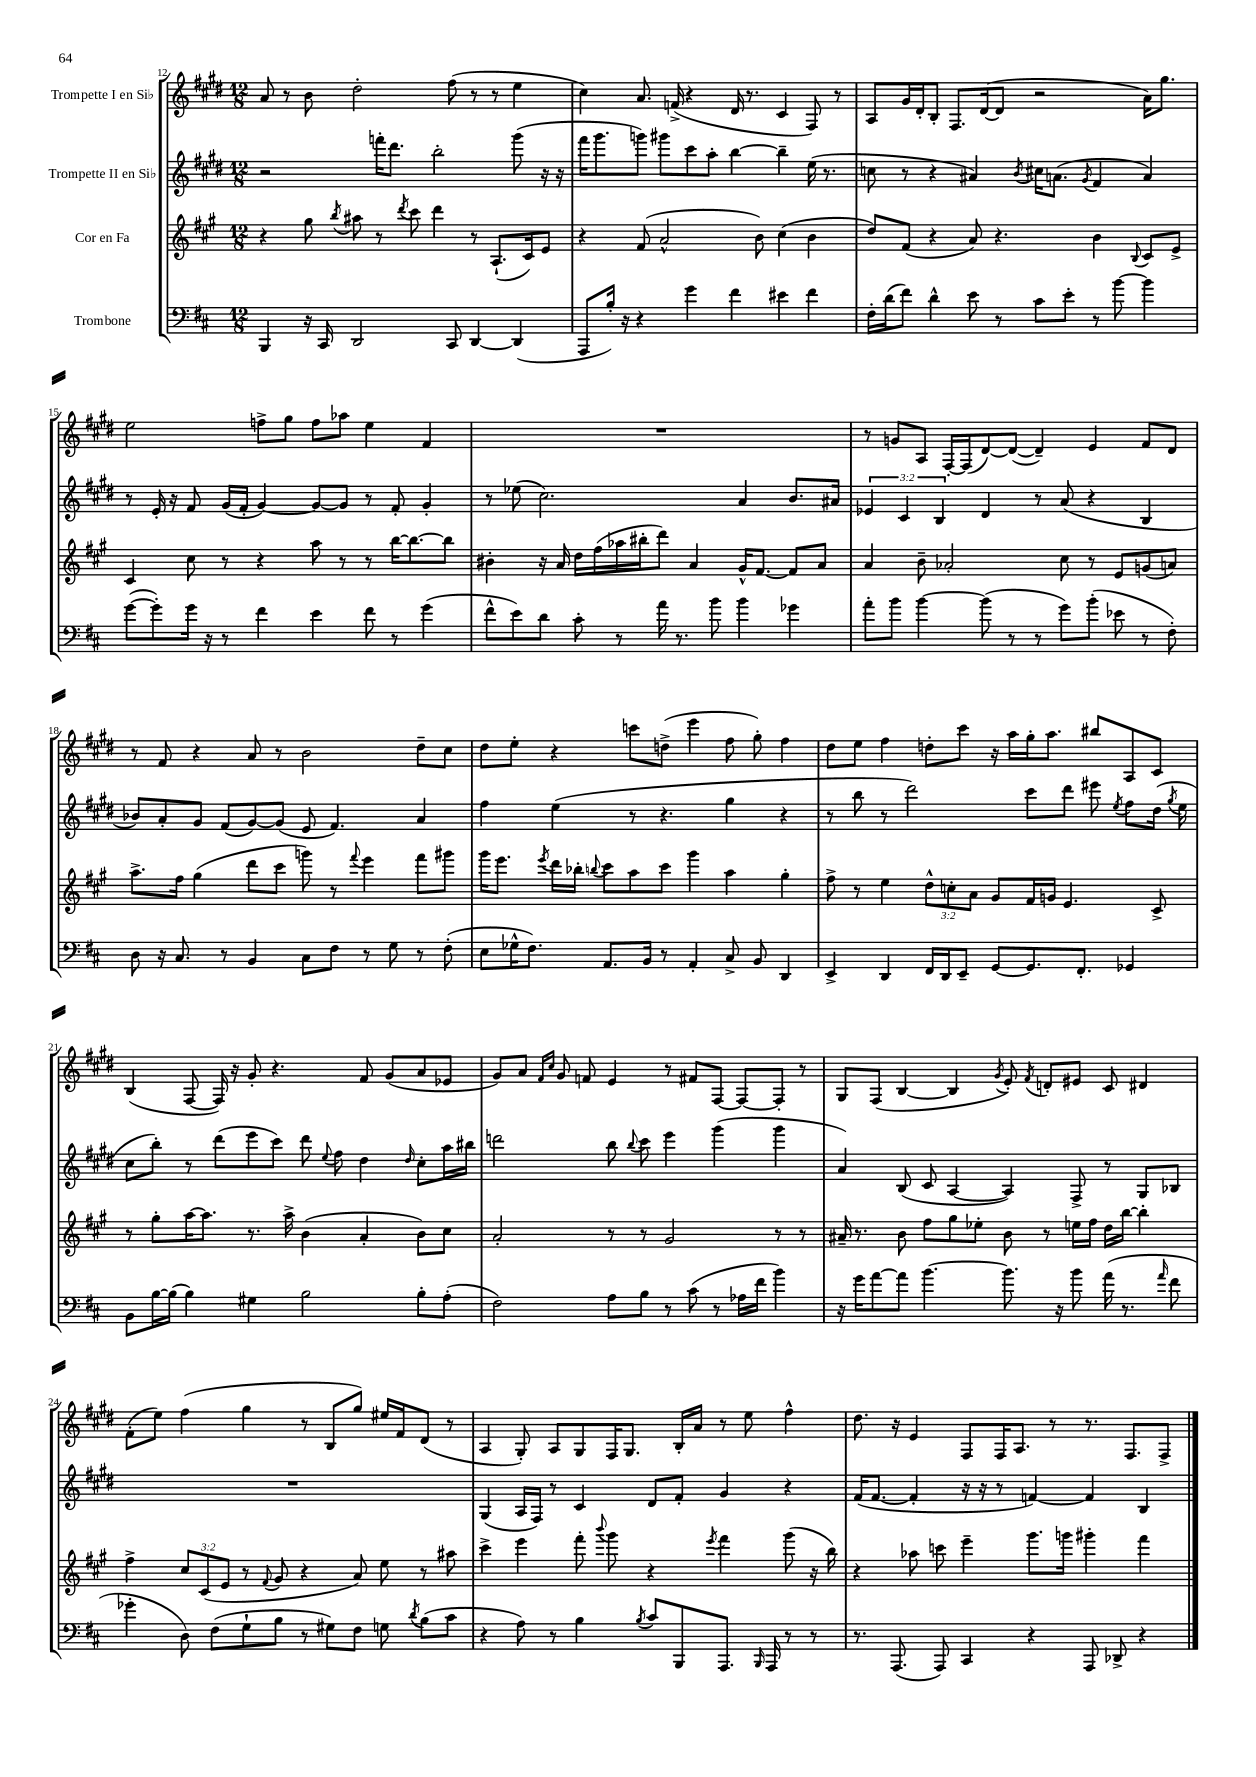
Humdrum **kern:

**kern	**kern	**kern	**kern
*part4	*part3	*part2	*part1
*staff4	*staff3	*staff2	*staff1
*I"Trombone	*I"Cor en Fa	*I"Trompette II en Si♭	*I"Trompette I en Si♭
*clefF4	*clefG2	*clefG2	*clefG2
*k[f#c#]	*k[f#c#g#]	*k[f#c#g#d#]	*k[f#c#g#d#]
*M12/8	*M12/8	*M12/8	*M12/8
=12	=12	=12	=12
4BBB/	4r	2r	8a/
.	.	.	8r
16r	8gg#\	.	8b\
16CC#/	.	.	.
.	8qbb/	.	.
2DD/	8aa#X\	.	2dd#'\
.	8r	16fffn'\KL	.
.	.	8.ddd#\J	.
.	8qddd/	.	.
.	8ccc#\	.	.
.	4ddd\	2bb'\	.
8CC#/	.	.	(8ff#\
[4DD/	8r	.	8r
.	(8.A`/L	.	8r
(4DD/]	.	(8ggg#\	4ee\
.	16c#/k)	.	.
.	8e/J	16r	.
.	.	16r	.
=13	=13	=13	=13
8AAA/L	4r	16fff#\KL	4cc#\)
.	.	8.ggg#\	.
16B'/Jk)	.	.	.
16r	.	.	.
4r	(8f#/	8gggn\J)	8.a/
.	2a^^/	8ggg#X\L	.
.	.	.	(16fn^/
4g\	.	8ccc#\	4r
.	.	8aa'\J	.
4f#\	.	[4bb\	16d#/
.	.	.	8.r
.	8b\)	.	.
4e#X\	(4cc#\	4bb~\]	4c#/
4f#\	4b\	(16ee\	8F#/)
.	.	8.r	.
.	.	.	8r
=14	=14	=14	=14
16F#'\LL	8dd/L)	8ccn\	8A/L
(16d\J	.	.	.
8f#\J)	(8f#/J	8r	16g#/L
.	.	.	16d#'/J
4d^^\	4r	4r	8B'/J
.	.	.	8.F#/L
8e\	8a/)	4a#X/)	.
.	.	.	([16d#/k
8r	4.r	.	8d#/J]
.	.	8qb/	.
8c#\L	.	16cc#X\KL	2r
.	.	(8.an\J	.
8e'\J	.	.	.
.	.	8qg#/	.
8r	4b\	4f#/	.
[8b\	.	.	.
.	8qqB/	.	.
4b\]	8c#/L	4a/)	16a\KL)
.	.	.	8.gg#\J
.	8e^/J	.	.
!!LO:LB:g=z
=15	=15	=15	=15
([8g\L	4c#/	8r	2ee\
8g'\])	.	16e'/	.
.	.	16r	.
16g\Jk	8cc#\	8f#/	.
16r	.	.	.
8r	8r	(16g#/LL	.
.	.	16f#'/JJ	.
4f#\	4r	[4g#/)	8ffn^\L
.	.	.	8gg#\J
4e\	8aa\	8g#/L_	8ff\L
.	8r	8g#/J]	8aa-X\J
8f#\	8r	8r	4ee\
8r	[16bb\KL	8f#'/	.
.	8.bb\_	.	.
(4g\	.	4g#'/	4f#/
.	8bb\J]	.	.
=16	=16	=16	=16
8f#^^\L	4b#X'\	8r	1.r
8e\)	.	(8ee-X\	.
8d\J	16r	2.cc#\)	.
.	16a/	.	.
8c#'\	16dd\LL	.	.
.	(16ff#\	.	.
8r	16aa-X\	.	.
.	16bb#X'\J	.	.
16a\	8ddd\J)	.	.
8.r	.	.	.
.	4a/	.	.
8b\	.	.	.
4b\	16g#^^/KL	4a/	.
.	[8.f#/J	.	.
4g-X\	8f#/L]	8.b/L	.
.	8a/J	.	.
.	.	16a#X/Jk	.
=17	=17	=17	=17
8a'\L	4a/	6e-X/	8r
8b\J	.	.	8gn/L
.	.	6c#/	.
[4b\	8b~\	.	8A/J
.	.	6B/	.
.	2a-X'/	.	[16F#'/LL
.	.	.	(16F#/J]
(8b\]	.	4d#/	[8d#/)
8r	.	.	(8d#/J_
8r	.	8r	4d#~/])
8g\L)	8cc#\	(8a/	.
(8b'\J	8r	4r	4e/
8e-X\	8e/L	.	.
8r	(8gn/	4B/	8f#/L
8F#'\)	8an/J)	.	8d#/J
!!LO:LB:g=z
=18	=18	=18	=18
8D\	8.aa^\L	8b-X/L)	8r
16r	.	8a'/	8f#/
8.C#/	16ff#\Jk	.	.
.	(4gg#\	8g#/J	4r
8r	.	(8f#/L	.
4BB/	8ddd\L	[8g#/)	8a/
.	8ccc#\J	(8g#/J]	8r
8C#\L	8gggn\)	8e/	2b\
8F#\J	8r	4.f#/)	.
.	8qqfff#/	.	.
8r	4eee\	.	.
8G\	.	.	.
8r	8fff#\L	4a/	8dd#~\L
(8F#'\	8ggg#X\J	.	8cc#\J
=19	=19	=19	=19
8E\L	16ggg#\KL	4ff#\	8dd#\L
.	8.eee\J	.	.
16G-X^^\K	.	.	8ee'\J
8.F#\J)	.	.	.
.	8qeee/	.	.
.	16ddd\LL	(4ee\	4r
.	16bb-X'\JJ	.	.
.	8qqbbn/	.	.
8.AA/L	8ccc#\L	.	.
.	8aa\	8r	8cccn\L
16BB/Jk	.	.	.
8r	8ccc#\J	4.r	(8ddn^\J
4AA'/	4ggg#\	.	4eee\
8C#^/	4aa\	4gg#\	8ff#\
8BB/	.	.	8gg#'\)
4DD/	4gg#'\	4r	4ff#\
=20	=20	=20	=20
4EE^/	8ff#^\	8r	8dd#\L
.	8r	8bb\	8ee\J
4DD/	4ee\	8r	4ff#\
.	.	2ddd#\)	.
16FF#/LL	12dd^^\L	.	8ddn'\L
16DD/J	.	.	.
.	12ccn'\	.	.
8EE~/J	.	.	8ccc#\J
.	12a\J	.	.
[8GG/L	8g#/L	.	16r
.	.	.	16aa\LL
8.GG/]	16f#/L	8ccc#\L	16gg#'\J
.	16gn/JJ	.	8.aa\J
.	4.e/	8ddd#\J	.
8.FF#'/J	.	.	.
.	.	8eee#X\	8bb#X/L
.	.	8qee/	.
4GG-X/	.	8ff#\L	8A/
.	8c#^/	(16dd#\Jk	8c#/J
.	.	8qgg#/	.
.	.	16ee\	.
!!LO:LB:g=z
=21	=21	=21	=21
8BB\L	8r	8cc#\L	(4B/
[16B\L	8gg#'\L	8bb'\J)	.
(16B\JJ]	.	.	.
4B\)	[16aa\K	8r	[8F#/
.	8.aa\J]	.	.
.	.	(8ddd#\L	16F#/])
.	.	.	16r
4G#X\	8.r	8eee\	8g#'/
.	.	8ccc#\J)	4.r
.	16aa^\	.	.
2B\	(4b\	8ddd#\	.
.	.	8qqee/	.
.	.	8ff#\	.
.	4a'/	4dd#\	8f#/
.	.	.	(8g#/L
.	.	16qqdd#/	.
8B'\L	8b\L)	8cc#'\L	8a/
(8A'\J	8cc#\J	16aa\L	8e-X/J
.	.	16bb#X\JJ	.
=22	=22	=22	=22
2F#\)	2a'/	2dddn\	8g#/L)
.	.	.	8a/J
.	.	.	16qqf#/LL
.	.	.	16qqcc#/JJ
.	.	.	8g#/
.	.	.	8fn/
8A\L	8r	8bb\	4e/
.	.	8qqbb/	.
8B\J	8r	8ccc#\	.
8r	2g#/	4eee\	8r
(8c#\	.	.	8f#X/L
8r	.	(4ggg#\	[8F#/J
16A-X\LL	.	.	8F#/L_
16f#\JJ	.	.	.
4b\)	8r	4ggg#\	8F#'/J]
.	8r	.	8r
=23	=23	=23	=23
16r	16a#X~/	4a/)	8G#/L
16g\KL	8.r	.	.
[8a\	.	.	(8F#/J
8a\J]	8b\	(8B/	[4B/
[4.b\	8ff#\L	8c#/	.
.	8gg#\	[4A/	4B/]
.	8ee-X'\J	.	.
.	.	.	8qg#/
8.b\]	8b\	4A/])	8e'/)
.	.	.	8qf#/
.	8r	.	8dn'/L
16r	.	.	.
8b\	16een\LL	8F#^/	8e#X/J
.	16ff#\JJ	.	.
(16a\	16dd\LL	8r	8c#/
8.r	[16bb\JJ	.	.
.	4bb'\]	8G#/L	4d#X/
16qqa/	.	.	.
8f#\	.	8B-X/J	.
!!LO:LB:g=z
=24	=24	=24	=24
4g-X'\	4ff#^\	1.r	(8f#'\L
.	.	.	8ee\J)
8D\)	12cc#/L	.	(4ff#\
.	(12c#/	.	.
(8F#\L	.	.	.
.	12e/J	.	.
8G`\	8r	.	4gg#\
.	8qqf#/	.	.
8B\J	8g#/	.	.
8r	4r	.	8r
8G#X\L)	.	.	8B/L
8F#\J	8a/)	.	8gg#/J)
8Gn\	8ee\	.	16ee#X/LL
.	.	.	16f#/J
8qd/	.	.	.
(8B\L	8r	.	(8d#/J
8c#\J	8aa#X\	.	8r
=25	=25	=25	=25
4r	4ccc#^\	(4G#/	4A/
8A\)	4eee\	16A/LL	8G#'/)
.	.	16F#/JJ)	.
8r	.	8r	8A/L
4B\	8fff#'\	4c#/	8G#/
.	8qqbbb/	.	.
.	8ggg#\	.	16F#/K
.	.	.	8.G#/J
8qB/	.	.	.
8c#/L	4r	8d#/L	.
8BBB/	.	8f#'/J	16B'/LL
.	.	.	16a/JJ
.	8qeee/	.	.
8.AAA/J	4fff#\	4g#/	8r
.	.	.	8ee\
16qqBBB/	.	.	.
16AAA/	.	.	.
8r	(8ggg#\	4r	4ff#^^\
8r	16r	.	.
.	16bb\)	.	.
=26	=26	=26	=26
8.r	4r	(16f#/KL	8.dd#\
.	.	[8.f#/J	.
(8.AAA/	.	.	16r
.	8aa-X\	4f#'/]	4e/
8AAA/)	8cccn\	.	.
4CC#/	4eee~\	16r	8F#/L
.	.	16r	.
.	.	8r	16F#/K
.	.	.	8.A/J
4r	8.ggg#\L	[4fn/)	.
.	.	.	8r
.	16gggn\Jk	.	.
8AAA/	4ggg#X'\	4f/]	8.r
8DD-X^/	.	.	.
.	.	.	8.F#/L
4r	4fff#\	4B/	.
.	.	.	8F#^/J
==	==	==	==
*-	*-	*-	*-
